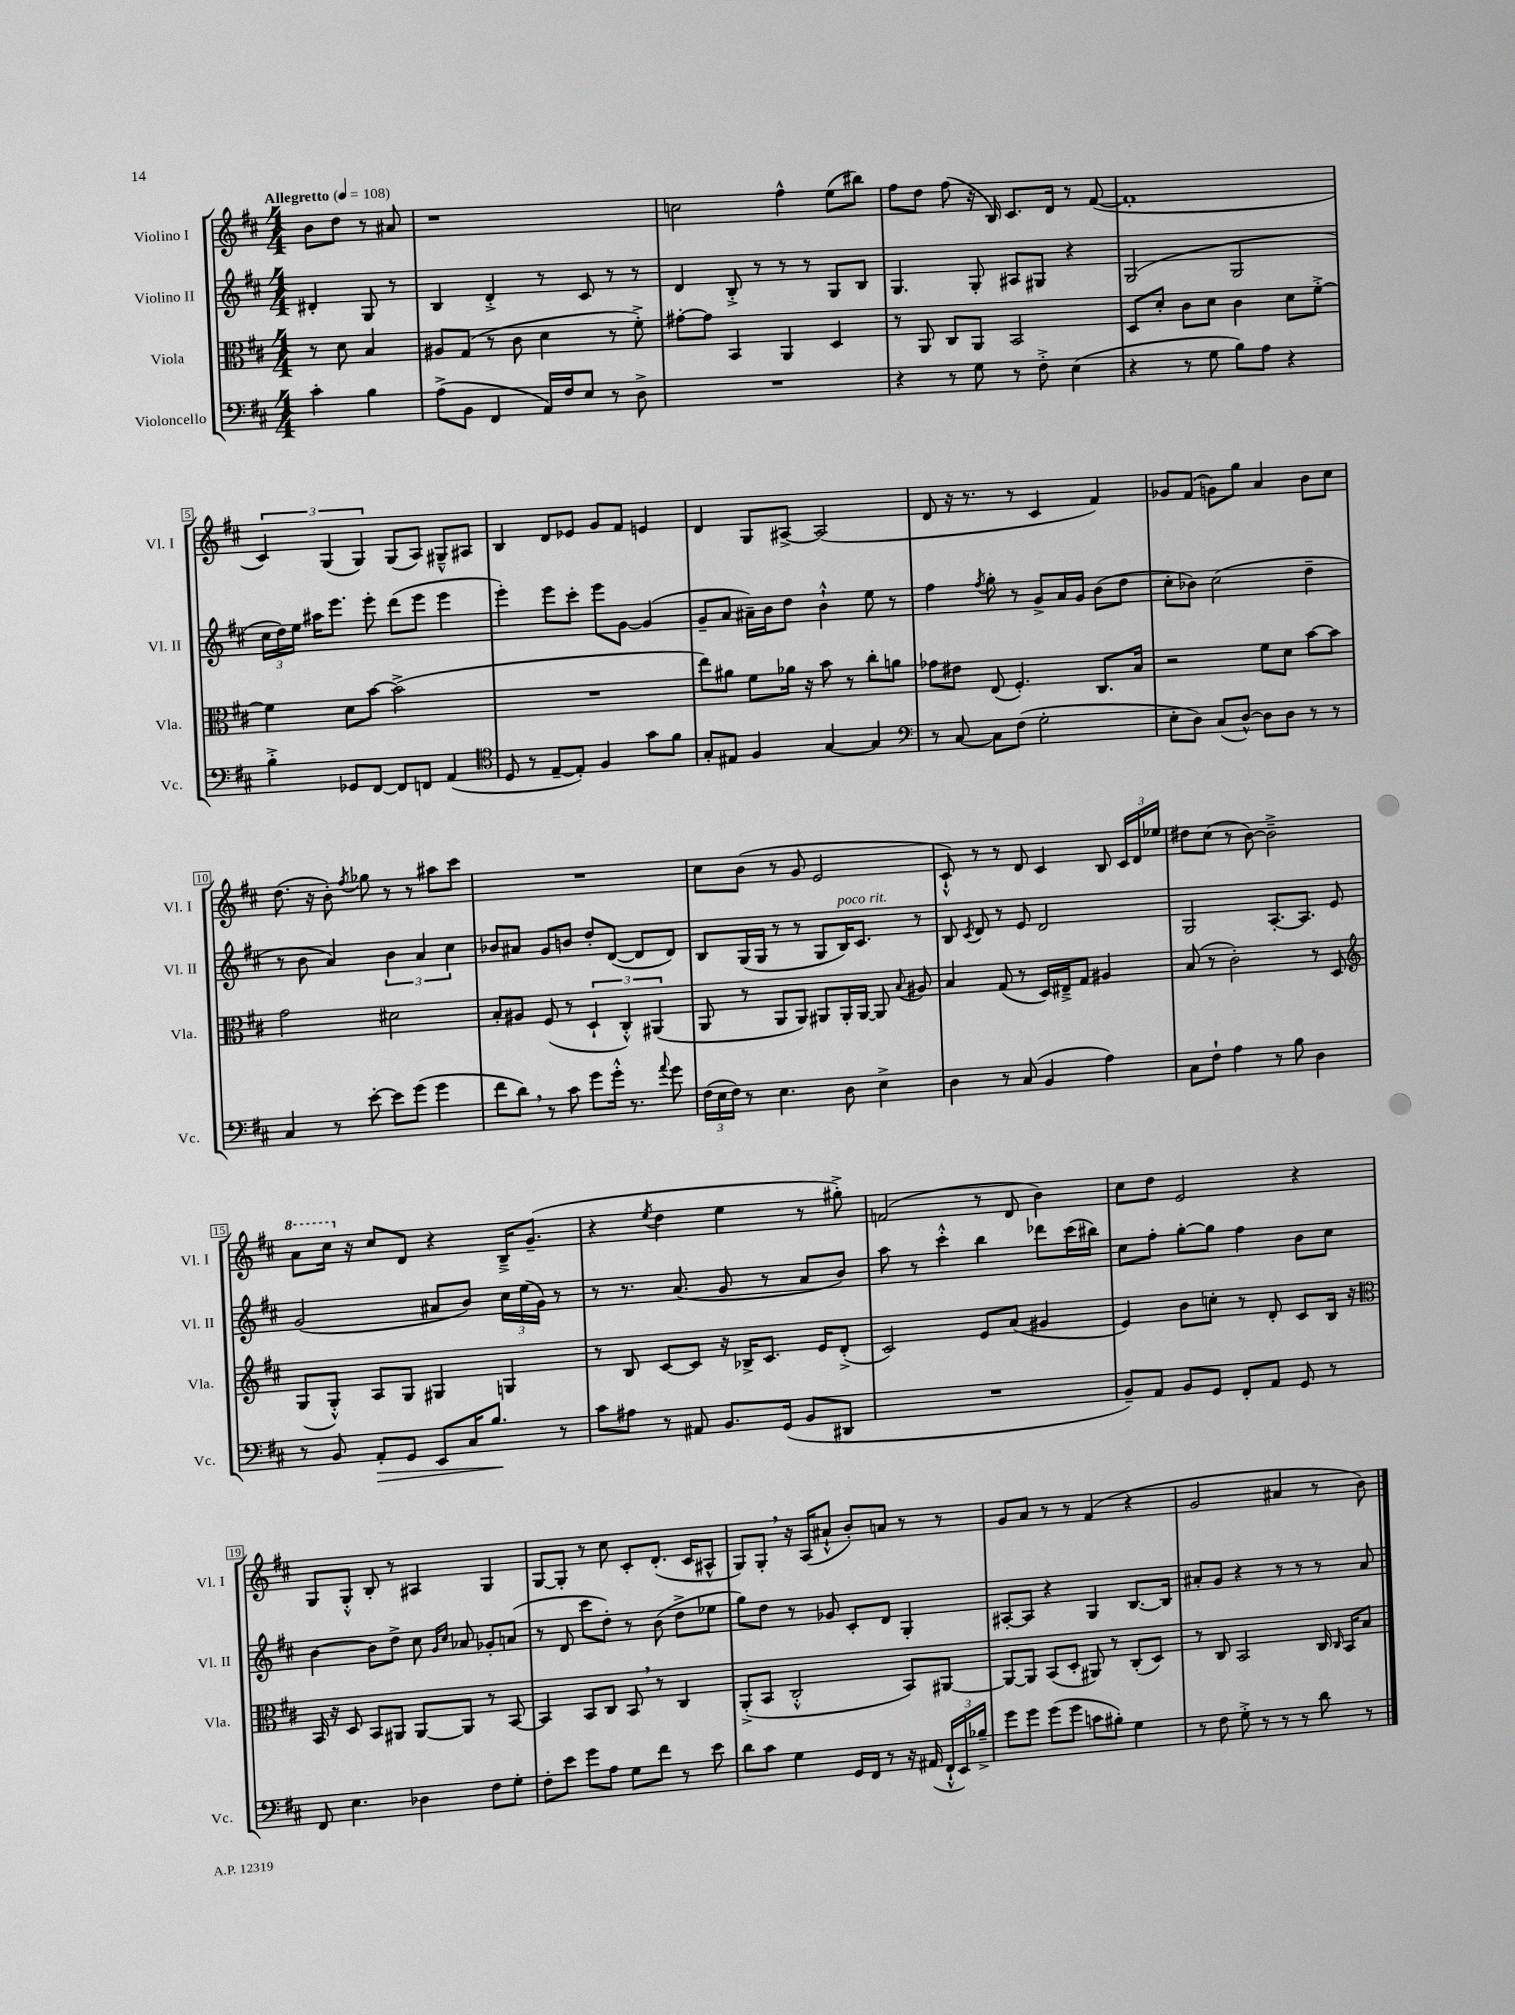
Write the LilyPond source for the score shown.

<<
\new StaffGroup <<
\new Staff = "s0" \with { instrumentName = "Violino I" shortInstrumentName = "Vl. I" } {
    \clef treble \key d \major \numericTimeSignature \time 4/4 \partial 2 \tempo "Allegretto" 4 = 108
    \autoBeamOff b'8[ d''8] r8 ais'8 |
    r1 |
    c''2 fis''4-^ e''8[( bis''8]) |
    fis''8[ d''8] fis''8( r16 b16) cis'8.[ d'16] r8 fis'8~( |
    fis'1-. |
    \tuplet 3/2 { cis'4) g4( g4) } g8[( a8]) gis8[---^ ais8] |
    b4 d'8[ ees'8] g'8[ fis'8] e'4 |
    d'4 g8[ ais8]~-> ais2( |
    d'8 r16 r8. r8 cis'4 fis'4) |
    ges'8[ fis'8]( g'8[) g''8] a'4 b'8[ cis''8] |
    d''8.( r16 b'8-.) \acciaccatura { fis''8 } ges''8 r8 r8 ais''8[ cis'''8] |
    R1 |
    cis''8[ b'8]( r8 g'8 e'2 |
    cis'8-!-^) r8 r8 d'8 cis'4 b8 \tuplet 3/2 { cis'16[ d'16 ees''16] } |
    dis''8[ cis''8]( r8 b'8~) b'2---> |
    \ottava #1 a''8[ cis'''16] \ottava #0 r16 cis''8[ d'8] r4 b16[---> g'8.]--( |
    r4 \acciaccatura { e''8 } d''4 e''4 r8 gis''8-.->) |
    f'2( r8 d'8 b'4) |
    cis''8[ d''8] e'2 r4 |
    g8[ g8]-.-^ b8-. r8 ais4 g4 |
    g8[~ g8]-. r8 cis''8 cis'8[-. d'8.]-.( cis'16[ ais8]-^ |
    g8[) g8]-. \breathe r16 a16[( ais'8]-!-^ b'8[-.) a'8] r8 r8 |
    g'8[ a'8] r8 r8 fis'4( r4 |
    g'2 ais'4 r8 b'8) \bar "|." |
}
\new Staff = "s1" \with { instrumentName = "Violino II" shortInstrumentName = "Vl. II" } {
    \clef treble \key d \major \numericTimeSignature \time 4/4 \partial 2
    \autoBeamOff dis'4-. g8 r8 |
    b4 d'4-.-> r8 cis'8 r8 r8 |
    d'4 b8-.-> r8 r8 r8 g8[ b8] |
    g4. g8-. ais8[ gis8] r4 |
    g2( g2 |
    \tuplet 3/2 { cis''16[ d''16) e''16] } ais''16[ e'''8.] e'''8-. d'''8[( e'''8] e'''4 |
    e'''4-.) e'''8[ cis'''8]-. e'''8[ g'8]~ g'4( |
    g'8[-- a'8] ais'16[--) b'16 d''8] b'4-!-^ e''8 r8 |
    fis''4 \acciaccatura { fis''8 } g''8-. r8 g'8[-> a'16 g'16] b'8[( d''8] |
    cis''8[-. bes'8]) cis''2( d''4-- |
    r8 b'8 a'4) \tuplet 3/2 { b'4 a'4 cis''4 } |
    bes'8[ ais'8] g'8[ b'8] d''8[-. d'8]~( d'8[ d'8]) |
    b8[ g16( g16] r8 r8 g8[ b16^\markup { \italic "poco rit." }) cis'8.] r8 |
    b8 \acciaccatura { cis'8 } d'8 r8 e'8 d'2 |
    g2 a8.[~-. a8.] e'8 |
    g'2( ais'8[ b'8]) \tuplet 3/2 { cis''16[ e''16( g'16]) } r8 |
    r8 r8. a'8.( g'8 r8 a'8[ b'8]) |
    a''8 r8 cis'''4-.-^ b''4 des'''8[ cis'''16( bis''16]) |
    cis''8[ fis''8]-. g''8[~-. g''8] fis''4 b'8[ cis''8] |
    b'4~ b'8[ d''8]-> cis''8 \grace { g'16[ cis''16] } aes'8 ges'8[-. a'8]( |
    r8 d'8 cis'''8[ d''8]-.) r8 b'8( d''8[-> ees''8] |
    g''8[) d''8] r8 ges'8 cis'8[-. d'8] g4-. |
    ais8[~-. ais8] r4 g4 b8.[~ b16] |
    ais'8[-. g'8] r4 r8 r8 r8 ais'8 \bar "|." |
}
\new Staff = "s2" \with { instrumentName = "Viola" shortInstrumentName = "Vla." } {
    \clef alto \key d \major \numericTimeSignature \time 4/4 \partial 2
    \autoBeamOff r8 d'8 b4 |
    ais8[ g8]( r8 cis'8 d'4 r8 fis'8-.->) |
    gis'8[~-. gis'8] b,4 a,4 d4 |
    r8 a,8 cis8[ a,8] b,2 |
    d8[ d'8]-. cis'8[ d'8] cis'4 d'8[ fis'8]~-.-> |
    fis'4 d'8[ b'8]~ b'2->( |
    R1 |
    e''8[) ais'8] fis'8[ aes'16] r16 b'8 r8 cis''8[-. a'8] |
    ges'8[ eis'8] e8( fis4.-.) cis8.[ b16] |
    r2 fis'8[ d'8] b'8[~ b'8] |
    g'2 dis'2 |
    b8[-. ais8] fis8( r8 \tuplet 3/2 { d4-! cis4-.-^) ais,4( } |
    a,8 r8 a,8[ a,8]) ais,8[ ais,16-. ais,16]~ ais,8 \appoggiatura { b8 } ais8 |
    b4 g8( r8 d16[) eis16---> g8] ais4 |
    b8( r8 cis'2-.) r8 d8 |
    \clef treble g8[( g8]-.-^) a8[ g8] gis4 g4 |
    r8 b8 cis'8[~ cis'8] r16 bes16[-> cis'8.] e'16[ d'8]-.->( |
    cis'2) e'8[ a'8]( gis'4 |
    e'4) b'8[ c''8]-. r8 d'8-. cis'8[ b16] r16 |
    \clef alto b,16 r16 d8 b,8[ ais,8] ais,8[~ ais,8] r8 b,8~ |
    b,4 b,8[ cis8] b,8 \breathe r8 cis4 |
    a,8[-.->( b,8] cis2-.-^ b,8[) ais,8]~ |
    ais,8[~ ais,8] b,8[( d8]-. ais,8) r8 cis8[-.( d8]) |
    r8 cis8 b,2 cis16 \grace { cis16 } b,16[ b8] \bar "|." |
}
\new Staff = "s3" \with { instrumentName = "Violoncello" shortInstrumentName = "Vc." } {
    \clef bass \key d \major \numericTimeSignature \time 4/4 \partial 2
    \autoBeamOff cis'4-. b4 |
    a8[->( b,8] fis,4 a,16[) fis16 e8] r8 d8-> |
    R1 |
    r4 r8 g8 r8 fis8-.-> e4( |
    r4 r8 g8 b8[) a8] r4 |
    b4-.-> ges,8[ fis,8]~ fis,8[ f,8] a,4( |
    \clef tenor d8 r8 e8[~-- e8]-.) fis4 g'8[ fis'8] |
    g8[-. eis8] fis4 g4~ g4 |
    \clef bass r8 cis8~ cis8[ fis8]( g2-. |
    e8[-. d8]) cis8[( d8]~-^) d8[ d8] r8 r8 |
    cis4 r8 e'8~-. e'8[ g'8]( g'4 |
    fis'8[ d'8]) \breathe r8 cis'8 g'8[ g'16]-.-^ r8. \appoggiatura { a'8 } g'8 |
    \tuplet 3/2 { fis16[( e16 fis16]) } r8 e4. d8 e4-> |
    d4 r8 cis8( b,4 a4) |
    cis8[ fis8]-! a4 r8 b8 d4 |
    r8 b,8 a,8[-.\> g,8] e,8[ cis16 b8.]\! r8 |
    cis'8[ ais8] r8 ais,8 b,8.[ g,16]( b,8[ dis,8] |
    R1 |
    b,8[--) a,8] b,8[ g,8] fis,8[-. a,8] g,8 r8 |
    fis,8 e4. des4 fis8[ g8]-. |
    fis8[-. e'8] g'8[ a8] g8[ fis'8] r8 e'8 |
    d'8[ cis'8] g4 g,16[ fis,16] r8 r16 ais,16( \tuplet 3/2 { fis,16[-!-^ e,16) bes16]---> } |
    g'8[ g'8] g'8[( g'8] c'8[ bis8]-.) g4 |
    r8 fis8 g8-.-> r8 r8 r8 d'8 r8 \bar "|." |
}
>>
>>
\layout { \context { \Score \override BarNumber.stencil = #(make-stencil-boxer 0.1 0.3 ly:text-interface::print) } }
